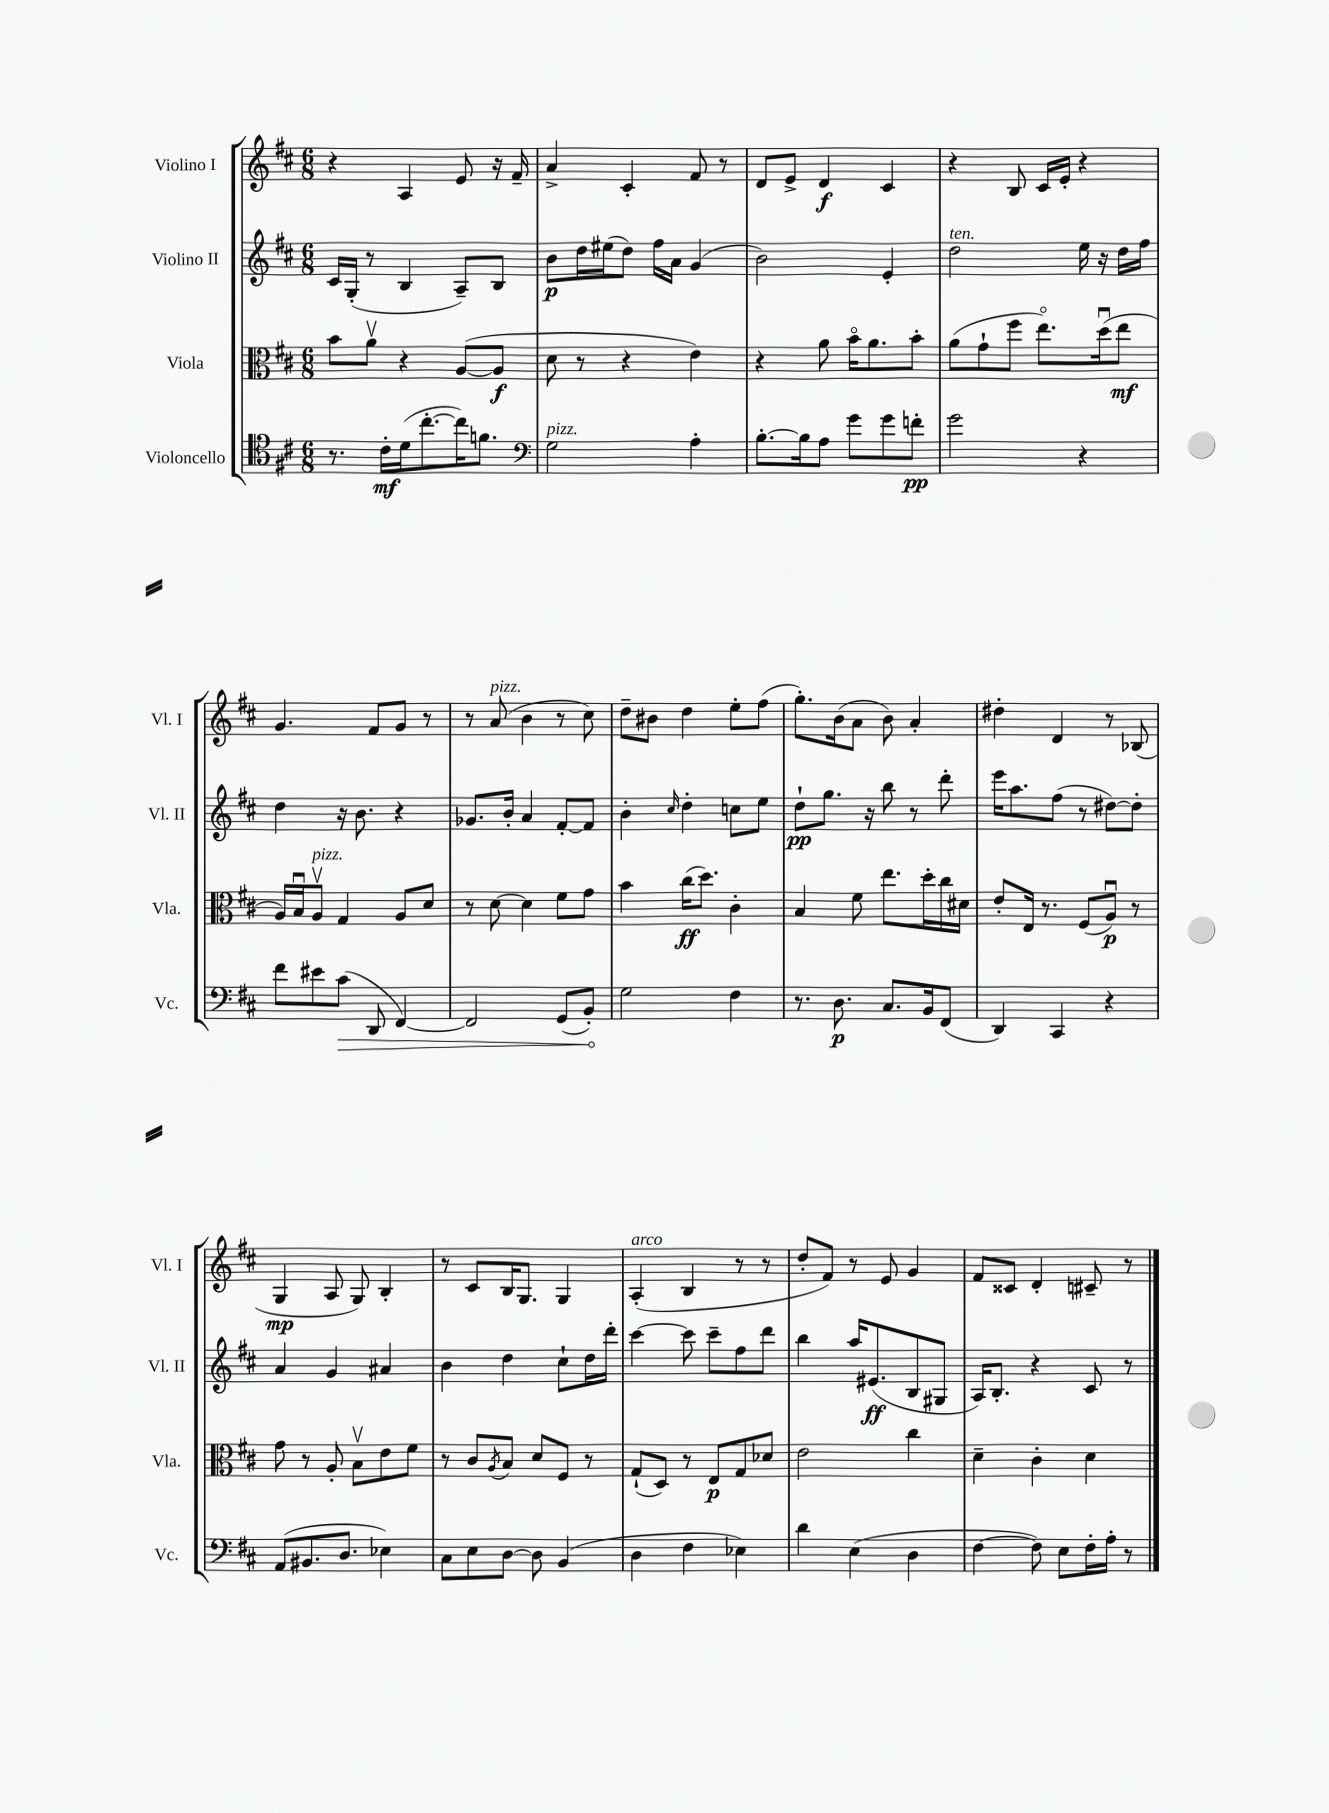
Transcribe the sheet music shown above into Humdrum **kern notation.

**kern	**kern	**kern	**kern
*staff4	*staff3	*staff2	*staff1
*clefC4	*clefC3	*clefG2	*clefG2
*k[f#c#]	*k[f#c#]	*k[f#c#]	*k[f#c#]
*M6/8	*M6/8	*M6/8	*M6/8
8.r	8b\L	16c#/LL	4r
.	.	(16G'/JJ	.
.	8av\J	8r	.
16c#'\LL	.	.	.
(16d\J	4r	4B/	4A/
[8.cc#'\	.	.	.
16cc#\]K)	([8A/L	8A~/L)	8e/
8.f\J	.	.	.
.	8A/]J	8B/J	16r
.	.	.	16f#~/
=	=	=	=
*clefF4	*	*	*
2G\	8d\	8b\L	4a^/
.	8r	16dd\L	.
.	.	(16ee#\J	.
.	4r	8dd\J)	4c#'/
.	.	16ff#\LL	.
.	.	16a\JJ	.
4A'\	4e\)	(4g/	8f#/
.	.	.	8r
=	=	=	=
[8.B'\L	4r	2b\)	8d/L
.	.	.	8e^/J
16B\]k	.	.	.
8A\J	8a\	.	4d/
8g\L	16bo\LK	.	.
.	8.a\	.	.
8g\	.	4e'/	4c#/
8f'\J	8b'\J	.	.
=	=	=	=
2g\	(8a\L	2dd\	4r
.	8g`\	.	.
.	8ff#\J	.	8B/
.	8.eeo\L)	.	16c#/LL
.	.	.	16e'/JJ
4r	.	16ee\	4r
.	(16ddu\k	16r	.
.	8ee\J	16dd\LL	.
.	.	16ff#\JJ	.
=	=	=	=
8f#\L	16A/LL)	4dd\	4.g/
.	16Bu/J	.	.
8e#\	8Av/J	.	.
(8c#\J	4G/	16r	.
.	.	8.b\	.
8DD/	.	.	8f#/L
[4FF#/)	8A/L	4r	8g/J
.	8d/J	.	8r
=	=	=	=
2FF#/]	8r	8.g-/L	8r
.	[8d\	.	(8a/
.	.	16b'/Jk	.
.	4d\]	4a/	4b\
(8GG/L	8f#\L	[8f#'/L	8r
8BB'/J)	8g\J	8f#/]J	8cc#\)
=	=	=	=
2G\	4b\	4b'\	8dd~\L
.	.	.	8b#\J
.	.	16qqcc#/	.
.	(16cc#\LK	4dd'\	4dd\
.	8.dd\J)	.	.
4F#\	4c#'\	8cc\L	8ee'\L
.	.	8ee\J	(8ff#\J
=	=	=	=
8.r	4B/	8dd`\L	8.gg'\L)
.	.	8.gg\J	.
8.D\	.	.	(16b\k
.	8f#\	.	8a\J
.	.	16r	.
8.C#/L	8.ee\L	8bb\	8b\)
.	.	8r	4a'/
16BB/k	16dd'\L	.	.
(8FF#/J	16cc#\	8ddd'\	.
.	16d#\JJ	.	.
=	=	=	=
4DD/)	8e'/L	16eee\LK	4dd#'\
.	.	8.aa\	.
.	16E/Jk	.	.
.	8.r	.	.
4CC#/	.	(8ff#\J	4d/
.	(8F#/L	8r	.
4r	8Au/J)	[8dd#\L)	8r
.	8r	8dd#'\]J	(8B-/
=	=	=	=
(8AA/L	8g\	4a/	4G/
8.BB#/	8r	.	.
.	8A'/	4g/	8A/
8.D/J	.	.	.
.	8Bv\L	.	8G/)
4E-\)	8e\	4a#/	4B'/
.	8f#\J	.	.
=	=	=	=
8C#\L	8r	4b\	8r
8E\	8c#/L	.	8c#/L
.	8qA/	.	.
[8D\J	8B/J	4dd\	16B/K
.	.	.	8.G/J
8D\]	8d/L	.	.
(4BB/	8F#/J	8cc#`\L	4G/
.	8r	16dd\L	.
.	.	16ddd'\JJ	.
=	=	=	=
4D\	(8G`/L	[4ccc#\	(4A'/
.	8D/J)	.	.
4F#\	8r	8ccc#\]	4B/
.	8E/L	8ccc#~\L	.
4E-\)	8G/	8ff#\	8r
.	8d-/J	8ddd\J	8r
=	=	=	=
4d\	2e\	4bb\	8dd'/L
.	.	.	8f#/J)
(4E\	.	16aa/LK	8r
.	.	(8.e#/	.
.	.	.	8e/
4D\	4cc#\	8B/	4g/
.	.	8G#/J	.
=	=	=	=
[4F#\	4d~\	16A/LK)	8f#/L
.	.	8.B'/J	.
.	.	.	8c##/J
8F#\])	4c#'\	4r	4d'/
8E\L	.	.	.
16F#'\L	4d\	8c#/	8c#~/
16A'\JJ	.	.	.
8r	.	8r	8r
==	==	==	==
*-	*-	*-	*-
